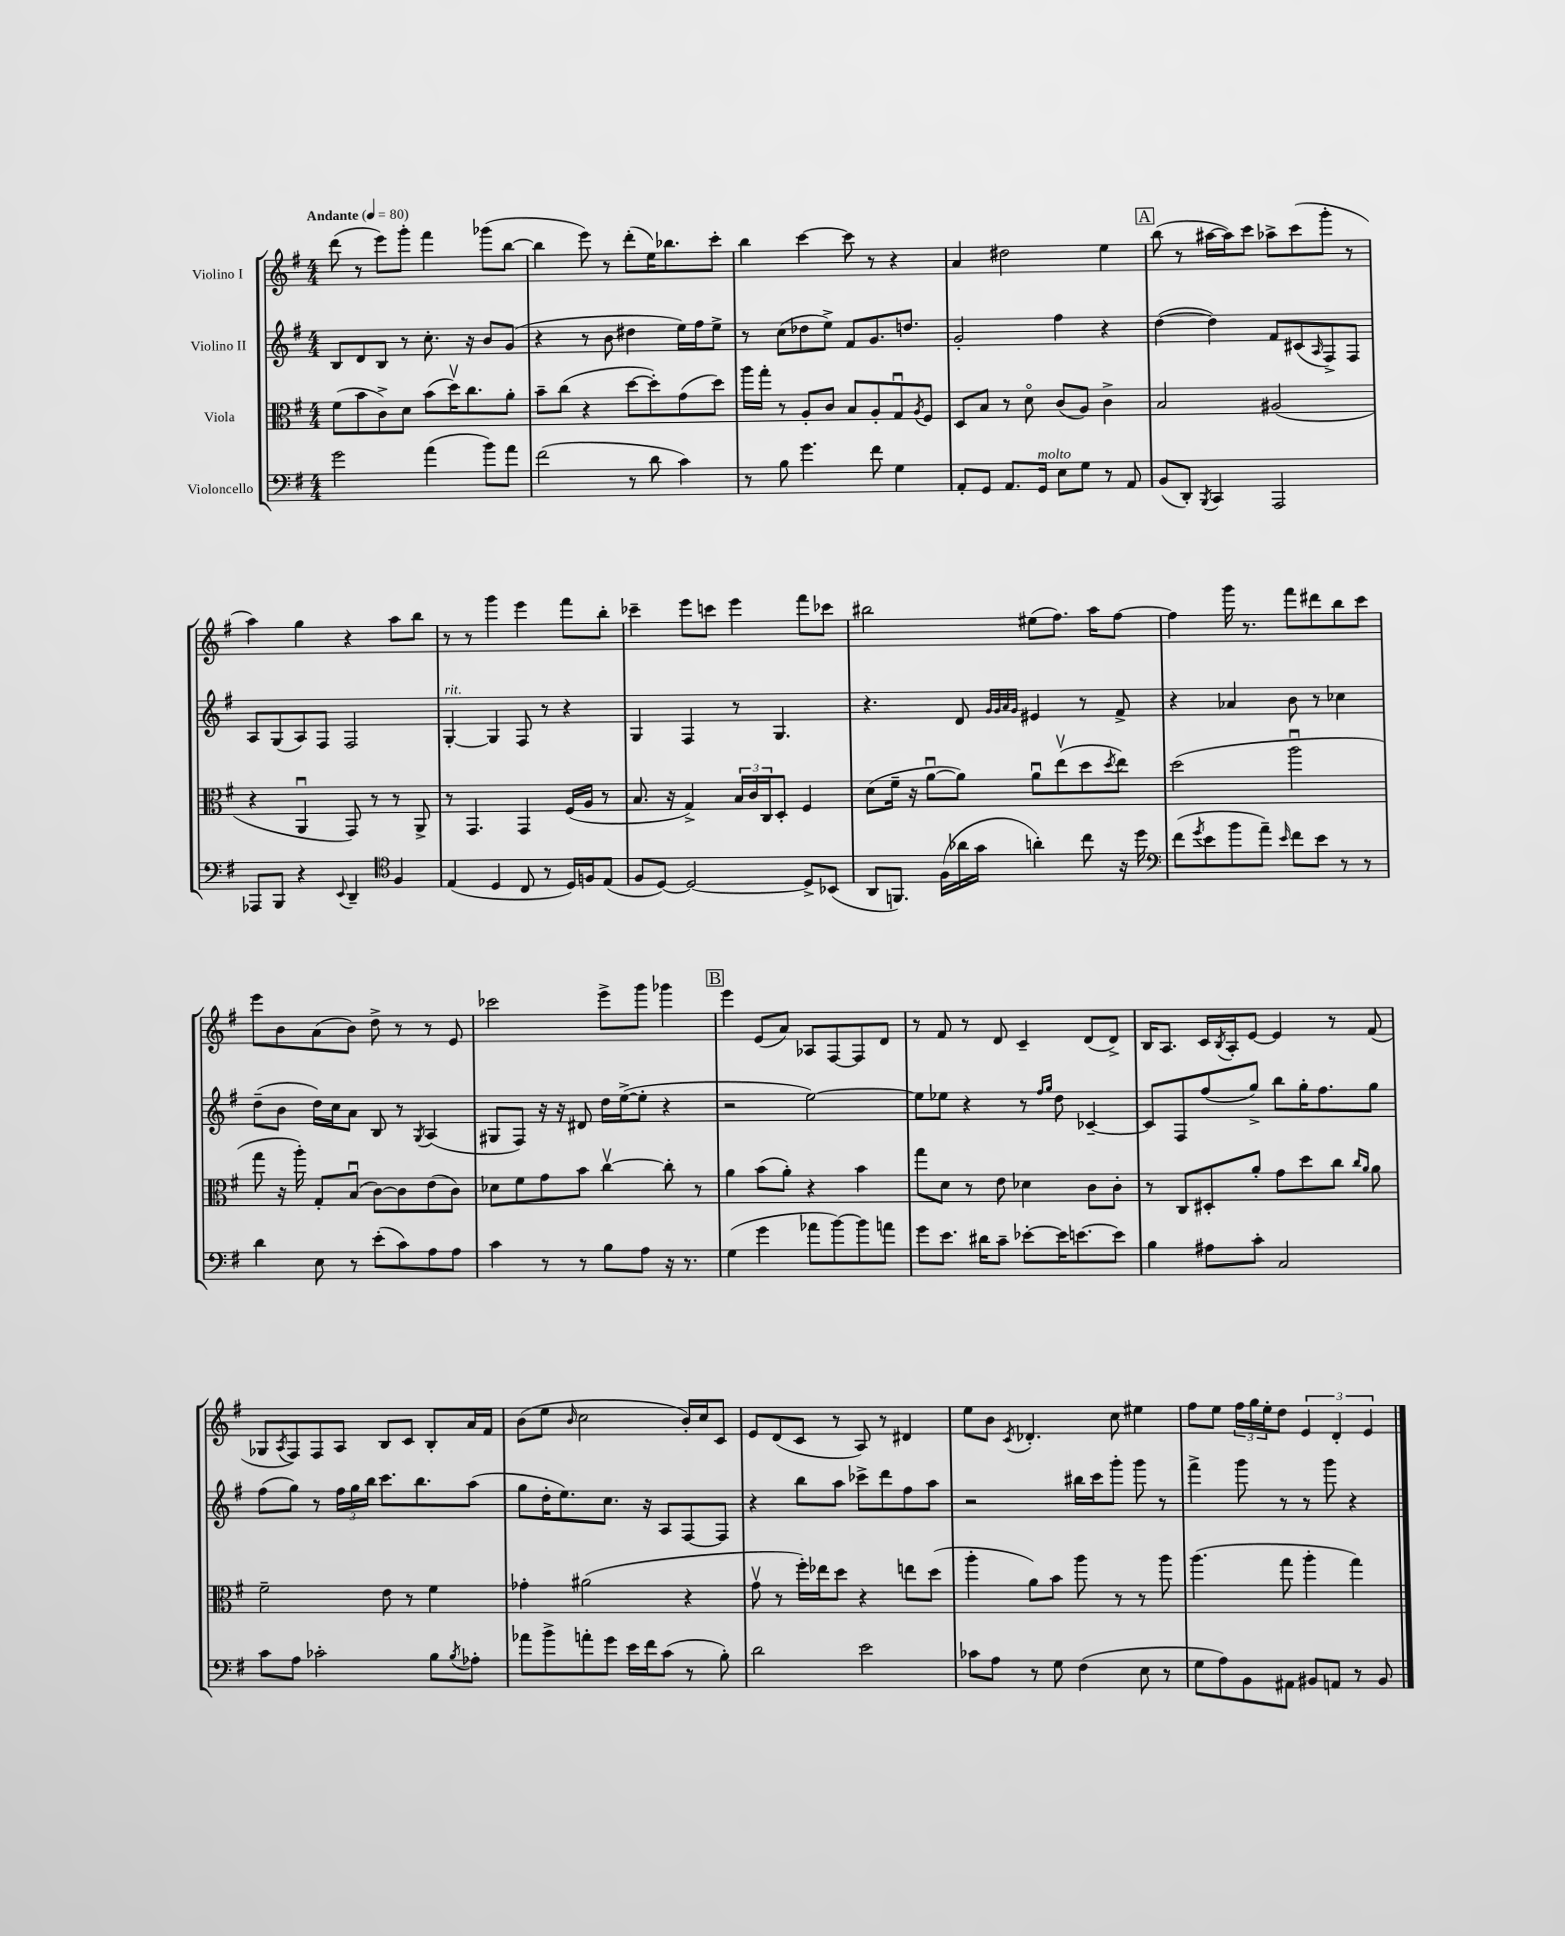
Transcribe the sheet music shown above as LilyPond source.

<<
\new StaffGroup <<
\new Staff = "s0" \with { instrumentName = "Violino I" } {
    \clef treble \key g \major \numericTimeSignature \time 4/4 \tempo "Andante" 4 = 80
    d'''8( r8 e'''8) g'''8-. fis'''4 ges'''8( b''8~ |
    b''4 e'''8) r8 d'''8-.( e''16) bes''8. c'''8-. |
    b''4 c'''4~ c'''8 r8 r4 |
    a'4 dis''2 e''4 |
    \mark \markup { \box "A" } b''8( r8 ais''16~ ais''16) c'''8 aes''8-> c'''8( g'''8-. r8 |
    a''4) g''4 r4 a''8 b''8 |
    r8 r8 g'''4 e'''4 fis'''8 b''8-. |
    ces'''4-- e'''8 c'''8 e'''4 fis'''8 ces'''8 |
    bis''2 eis''8( fis''8.) a''16 fis''8~ |
    fis''4 g'''16 r8. fis'''8 dis'''8 b''8 c'''8 |
    e'''8 b'8 a'8( b'8) d''8-> r8 r8 e'8 |
    ces'''2 e'''8-> g'''8 ges'''4 |
    \mark \markup { \box "B" } e'''4 e'8( a'8) aes8 fis8~ fis8 d'8 |
    r8 fis'8 r8 d'8 c'4-- d'8( d'8->) |
    b16 a8. c'16 \acciaccatura { b8 } a16-. e'8~ e'4 r8 fis'8( |
    ges8 \acciaccatura { a8 } fis8) fis8 a8 b8 c'8 b8-. a'16 fis'16 |
    b'8( e''8 \grace { b'16 } c''2 b'16-.) c''16 c'8 |
    e'8 d'8( c'8 r8 a8) r8 dis'4 |
    e''8 b'8 \acciaccatura { c'8 } des'4.-. c''8 eis''4 |
    fis''8 e''8 \tuplet 3/2 { fis''16 g''16 e''16-. } d''8 \tuplet 3/2 { e'4 d'4-. e'4 } \bar "|." |
}
\new Staff = "s1" \with { instrumentName = "Violino II" } {
    \clef treble \key g \major \numericTimeSignature \time 4/4
    b8 d'8 b8 r8 c''8.-. r16 b'8 g'8( |
    r4 r8 b'8 dis''4 e''16) fis''16 e''8-> |
    r8 c''8( des''8 e''8->) fis'8 g'8. d''8. |
    g'2-. fis''4 r4 |
    \mark \markup { \box "A" } d''4~( d''4) fis'8 cis'8( \grace { a16 } fis8->) fis8 |
    a8 g8( a8) fis8 fis2 |
    g4~-.^\markup { \italic "rit." } g4 fis8 r8 r4 |
    g4 fis4 r8 g4. |
    r4. d'8 \grace { g'32 g'32 a'32 g'32 } eis'4 r8 fis'8-> |
    r4 aes'4 b'8 r8 ces''4 |
    d''8--( b'8 d''16) c''16 a'8 b8 r8 \acciaccatura { g8 } a4( |
    gis8 fis8) r16 r16 dis'8 d''16 e''16~->( e''8-. r4 |
    \mark \markup { \box "B" } r2 e''2~) |
    e''8 ees''8 r4 r8 \grace { fis''16 g''16 } d''8 ces'4~-- |
    ces'8 fis8 fis''8( g''8->) b''8 g''16-. fis''8. g''8 |
    fis''8( g''8) r8 \tuplet 3/2 { fis''16 g''16 b''16 } c'''8. b''8. a''8( |
    g''8 d''16-. e''8.) c''8. r16 a8 fis8~ fis8 |
    r4 b''8 a''8 ces'''8-> d'''8 fis''8 a''8 |
    r2 bis''16 c'''16 g'''8-. g'''8 r8 |
    fis'''4-> g'''8 r8 r8 g'''8 r4 \bar "|." |
}
\new Staff = "s2" \with { instrumentName = "Viola" } {
    \clef alto \key g \major \numericTimeSignature \time 4/4
    fis'8( b'8 c'8->) d'8 b'8( d''16\upbow) c''8. a'8-. |
    b'8-- c''8( r4 d''8~ d''8-.) g'8( d''8) |
    a''16 g''16-. r8 a8-. c'8 b8 a8-. g8\downbow \acciaccatura { a8 } fis8 |
    d8 b8 r8 d'8\flageolet c'8( a8) c'4-> |
    \mark \markup { \box "A" } b2 ais2( |
    r4 a,4\downbow g,8) r8 r8 a,8-> |
    r8 g,4. g,4 fis16( a16 r8 |
    b8. r16 g4->) \tuplet 3/2 { b16 c'16 c16 } d8-. fis4 |
    d'8( fis'16-- r16 a'8~\downbow a'8) a'8\downbow e''8\upbow( d''8 \acciaccatura { d''8 } e''8) |
    d''2( a''2\downbow |
    g''8 r16 a''16-.) g8-. b8\downbow( c'8~) c'8 e'8( c'8) |
    des'8 fis'8 g'8 b'8 c''4~\upbow c''8-. r8 |
    \mark \markup { \box "B" } a'4 b'8( a'8-.) r4 b'4 |
    g''8 d'8 r8 e'8 des'4 c'8 c'8-. |
    r8 c8 dis8-. a'8-. g'8 d''8 c''8 \grace { c''16 a'16 } a'8 |
    fis'2-- e'8 r8 fis'4 |
    ges'4-. ais'2( r4 |
    g'8\upbow r8 fis''16-.) ees''16 d''8 r4 e''8 d''8( |
    a''4-. a'8) b'8 a''8 r8 r8 a''8 |
    a''4.( g''8 a''4-. g''4) \bar "|." |
}
\new Staff = "s3" \with { instrumentName = "Violoncello" } {
    \clef bass \key g \major \numericTimeSignature \time 4/4
    g'2 a'4( b'8) a'8 |
    fis'2( r8 d'8 c'4) |
    r8 b8 g'4. fis'8 g4 |
    a,8-. g,8 a,8. g,16^\markup { \italic "molto" } e8 g8 r8 a,8 |
    \mark \markup { \box "A" } b,8( d,8-.) \acciaccatura { b,,8 } c,4 a,,2 |
    aes,,8 b,,8 r4 \appoggiatura { e,8 } d,4-- \clef tenor fis4 |
    e4( d4 c8 r8 d16) f16 e8( |
    fis8 d8~) d2~ d8-> bes,8( |
    a,8 f,8.) fis16( aes'16 g'16 a'4-.) c''8 r16 d''16 |
    \clef bass fis'8( \acciaccatura { g'8 } e'8 b'8 a'8--) \grace { e'16 } fis'8 e'8 r8 r8 |
    d'4 e8 r8 e'8-.( c'8) a8 a8 |
    c'4 r8 r8 b8 a8 r16 r8. |
    \mark \markup { \box "B" } g4( g'4 aes'8 b'8~) b'8 a'8 |
    g'8 e'8. dis'16 c'8-- ees'8~-. ees'16 e'8.~ e'8 |
    b4 ais8 c'8-. c2 |
    c'8 a8 ces'2-. b8 \acciaccatura { b8 } aes8-. |
    aes'8 b'8-> a'8-. g'8 e'16 fis'16 c'8( r8 b8-.) |
    d'2 e'2 |
    ces'8 a8 r8 g8 fis4( e8 r8 |
    g8 a8) b,8 ais,8 bis,8 a,8 r8 bis,8 \bar "|." |
}
>>
>>
\layout { \context { \Score \remove "Bar_number_engraver" } }
